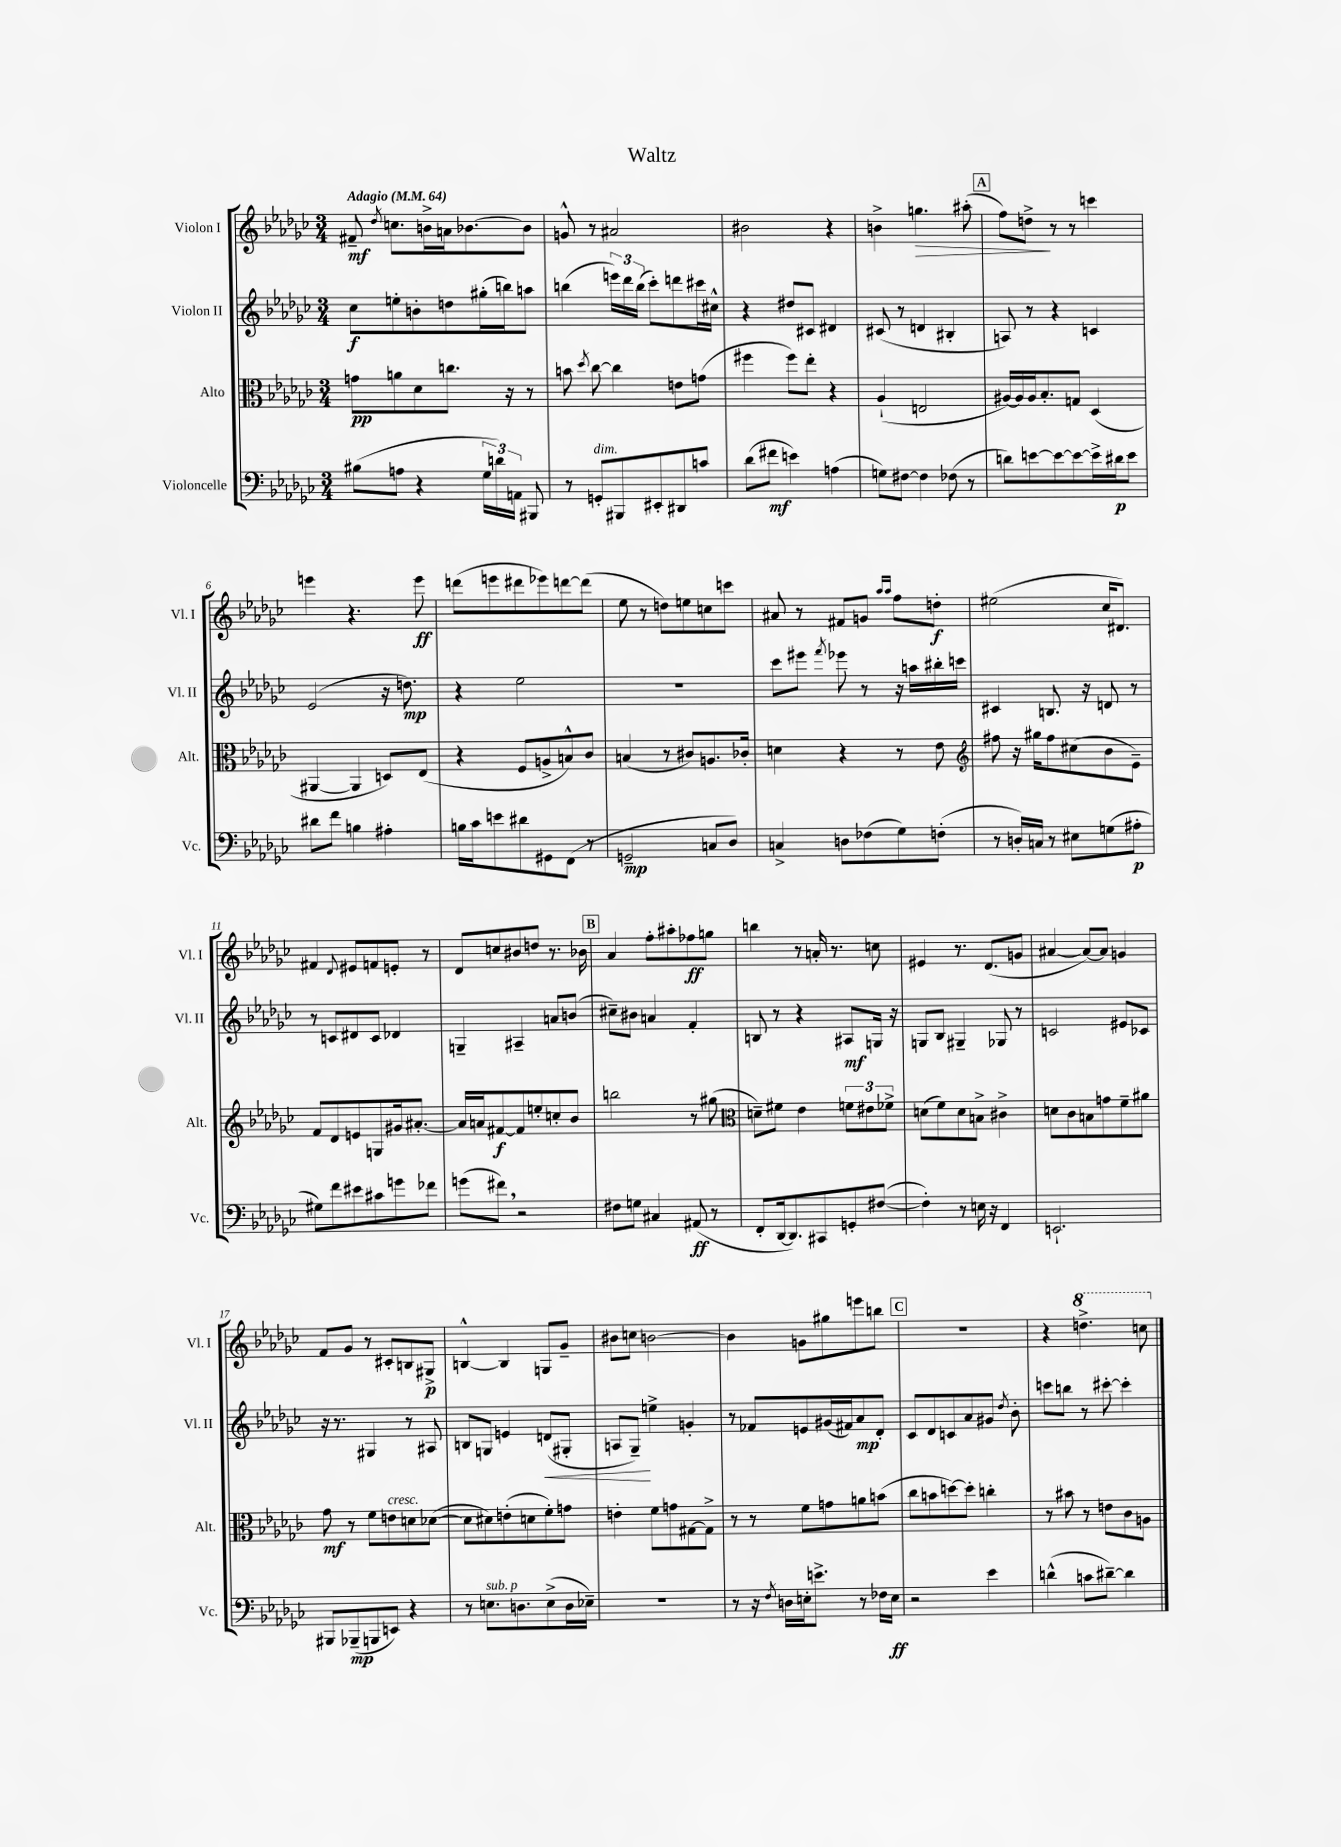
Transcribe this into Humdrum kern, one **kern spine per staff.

**kern	**kern	**kern	**kern
*staff4	*staff3	*staff2	*staff1
*clefF4	*clefC3	*clefG2	*clefG2
*k[b-e-a-d-g-c-]	*k[b-e-a-d-g-c-]	*k[b-e-a-d-g-c-]	*k[b-e-a-d-g-c-]
*M3/4	*M3/4	*M3/4	*M3/4
*MM64	*MM64	*MM64	*MM64
(8B#	8g	8cc-	8f#~
.	.	.	8qdd-
8A	8a	8ee'	8.cc
4r	8d-	8b'	.
.	.	.	16b^
.	8.cc	8dd	16a
.	.	.	[8.b-
24G-	.	(16gg#'	.
24d)	.	.	.
.	16r	16bb)	.
24AA	.	.	.
8BBB#	8r	8aa	8b-]
=	=	=	=
8r	8b	(4bb	8g^^
.	8qdd-	.	.
8GG'	[8cc-	.	8r
8BBB#	4cc-]	24eee)	2a#
.	.	24ddd-	.
.	.	(24bb	.
8EE#'	.	8ccc-')	.
8DD#	8e	8ddd	.
8c	(8g	16ccc#	.
.	.	16cc#^^	.
=	=	=	=
(8d-	4ff#	4r	2b#
8f#	.	.	.
4e)	8ff#)	8dd#	.
.	8ee-'	8c#	.
(4A	4r	4d#	4r
=	=	=	=
8G)	(4A-`	(8c#	4b^
[8F#	.	8r	.
4F#]	2E	4d	4.gg
(8F-	.	4B#'	.
8r	.	.	(8aa#'
=	=	=	=
8d)	[16A#)	8A)	8ff)
.	16A#]	.	.
[8e	16A#	8r	8dd^
.	8.B-'	.	.
8e_	.	4r	8r
8e_	8G	.	8r
16e^]	(4D-	4c	4ccc
16d#	.	.	.
8e	.	.	.
=	=	=	=
8d#	[4AA#	(2e-	4eee
8f	.	.	.
4B	4AA#]	.	4.r
4A#'	8D)	16r	.
.	.	8.dd)	.
.	(8E-	.	8eee
=	=	=	=
16B	4r	4r	(8ddd
16c-	.	.	.
8e	.	.	8eee
8d#	8F	2ee-	8ddd#
8GG#	8A^	.	8eee-)
(8FF	8B^^)	.	[8ddd
8r	8c-	.	(8ddd]
=	=	=	=
2GG~	(4B	2.r	8ee-
.	.	.	8r
.	8r	.	8dd)
.	8c#)	.	8ee
8C	8.A	.	8cc
8D-)	.	.	8ccc
.	16c-'	.	.
=	=	=	=
4C^	4d	8ccc-	8a#
.	.	8eee#	8r
.	.	8qfff	.
8D	4r	8eee-	8f#
(8F-	.	8r	8g
.	.	.	16qqaa-
.	.	.	16qqaa-
8G-)	8r	16r	8ff
.	.	16aa	.
(8F'	8e-	16bb#'	8dd'
.	.	16ccc	.
=	=	=	=
*	*clefG2	*	*
8r	8ff#	4c#	(2ee#
16D')	16r	.	.
16C	16gg#	.	.
8r	8ff#	8.B	.
8E#	(8cc#	.	.
.	.	16r	.
(8G	8b-	8d	16cc-
.	.	.	8.d#)
8A#'	8e-~)	8r	.
=	=	=	=
8G#)	8f	8r	4f#
8f	8d-	8c	.
.	.	.	8qqd-
8e#	8e	8d#	8e#
8c#	8G	8c	8f
8g	16g#	4d-	8e'
.	[8.a#'	.	.
8f-	.	.	8r
=	=	=	=
(8g	16a#]	4G~	8d-
.	16a	.	.
8f#)	[8f#	.	8cc
2r	8f#]	4A#~	8b#
.	8ee'	.	8dd
.	8cc'	8a	8.r
.	8b-	(8b	.
.	.	.	16b-
=	=	=	=
8F#	2bb	8cc#~)	4a-
8G	.	8b#	.
4C#	.	4a	8ff'
.	.	.	8aa#'
(8AA#	8r	4f'	8ff-
8r	(8gg#	.	8gg
=	=	=	=
*	*clefC3	*	*
8FF'	8d~)	8B	4bb
[16DD-	8f#	8r	.
8.DD-])	.	.	.
.	4e-	4r	8r
8CC#	.	.	16a'
.	.	.	8.r
8GG'	12f	8A#	.
.	12e#	.	.
([8F#	.	16G	8cc
.	12f-^	.	.
.	.	16r	.
=	=	=	=
4F#'])	(8d	8G	4e#
.	8f)	8B-	.
8r	8d	4G#~	8.r
16E	8B^	.	.
16r	.	.	(8.d-
4FF	4c#^	8G-	.
.	.	8r	8g
=	=	=	=
2.EE`	8d	2c	[4a#
.	8c-	.	.
.	8B	.	8a#_)
.	8g	.	8a#]
.	8f~	8e#	4g
.	8a#	8c-	.
=	=	=	=
8BBB#	8g-	16r	8f
.	.	8.r	.
(8BBB-~	8r	.	8g-
8BBB	8f	4G#	8r
8EE)	8e	.	8c#'
4r	8d	8r	8B
.	([8d-	8A#	8G#^
=	=	=	=
8r	8d-]	8B	[4B^^
8.E	8d#)	8G	.
.	(8e'	4e	4B]
8.D	.	.	.
.	8d	.	.
(8E^	8f')	(8d	8G
16D	8g	8G#'	8g-~
16E-~)	.	.	.
=	=	=	=
2.r	4e'	8A	8b#
.	.	8G-~)	8cc
.	8f	4ee^	[2b
.	8g	.	.
.	[8G#	4g'	.
.	8G#^]	.	.
=	=	=	=
8r	8r	8r	4b]
16r	8r	8f-	.
8qF	.	.	.
16D	.	.	.
16E'	8f	8e	8g
8.e^	.	.	.
.	8g	(16g#	8gg#
.	.	16f#)	.
8r	8a	8a-	8eee
16F-	(8b	8d-'	8bb
16E	.	.	.
=	=	=	=
2r	8cc-	8c-	2.r
.	8b	8d-	.
.	[8dd)	8c	.
.	8dd']	8a-	.
4e-	4cc'	8g#	.
.	.	8qdd-	.
.	.	8b-'	.
=	=	=	=
(4d^^	8r	8ccc	4r
.	8b#	8bb	.
8c	8r	8r	4.ddd^
[8d#~)	8e	[8ccc#'	.
4d#]	8c-	4ccc#']	.
.	8A	.	8ccc
==	==	==	==
*-	*-	*-	*-
